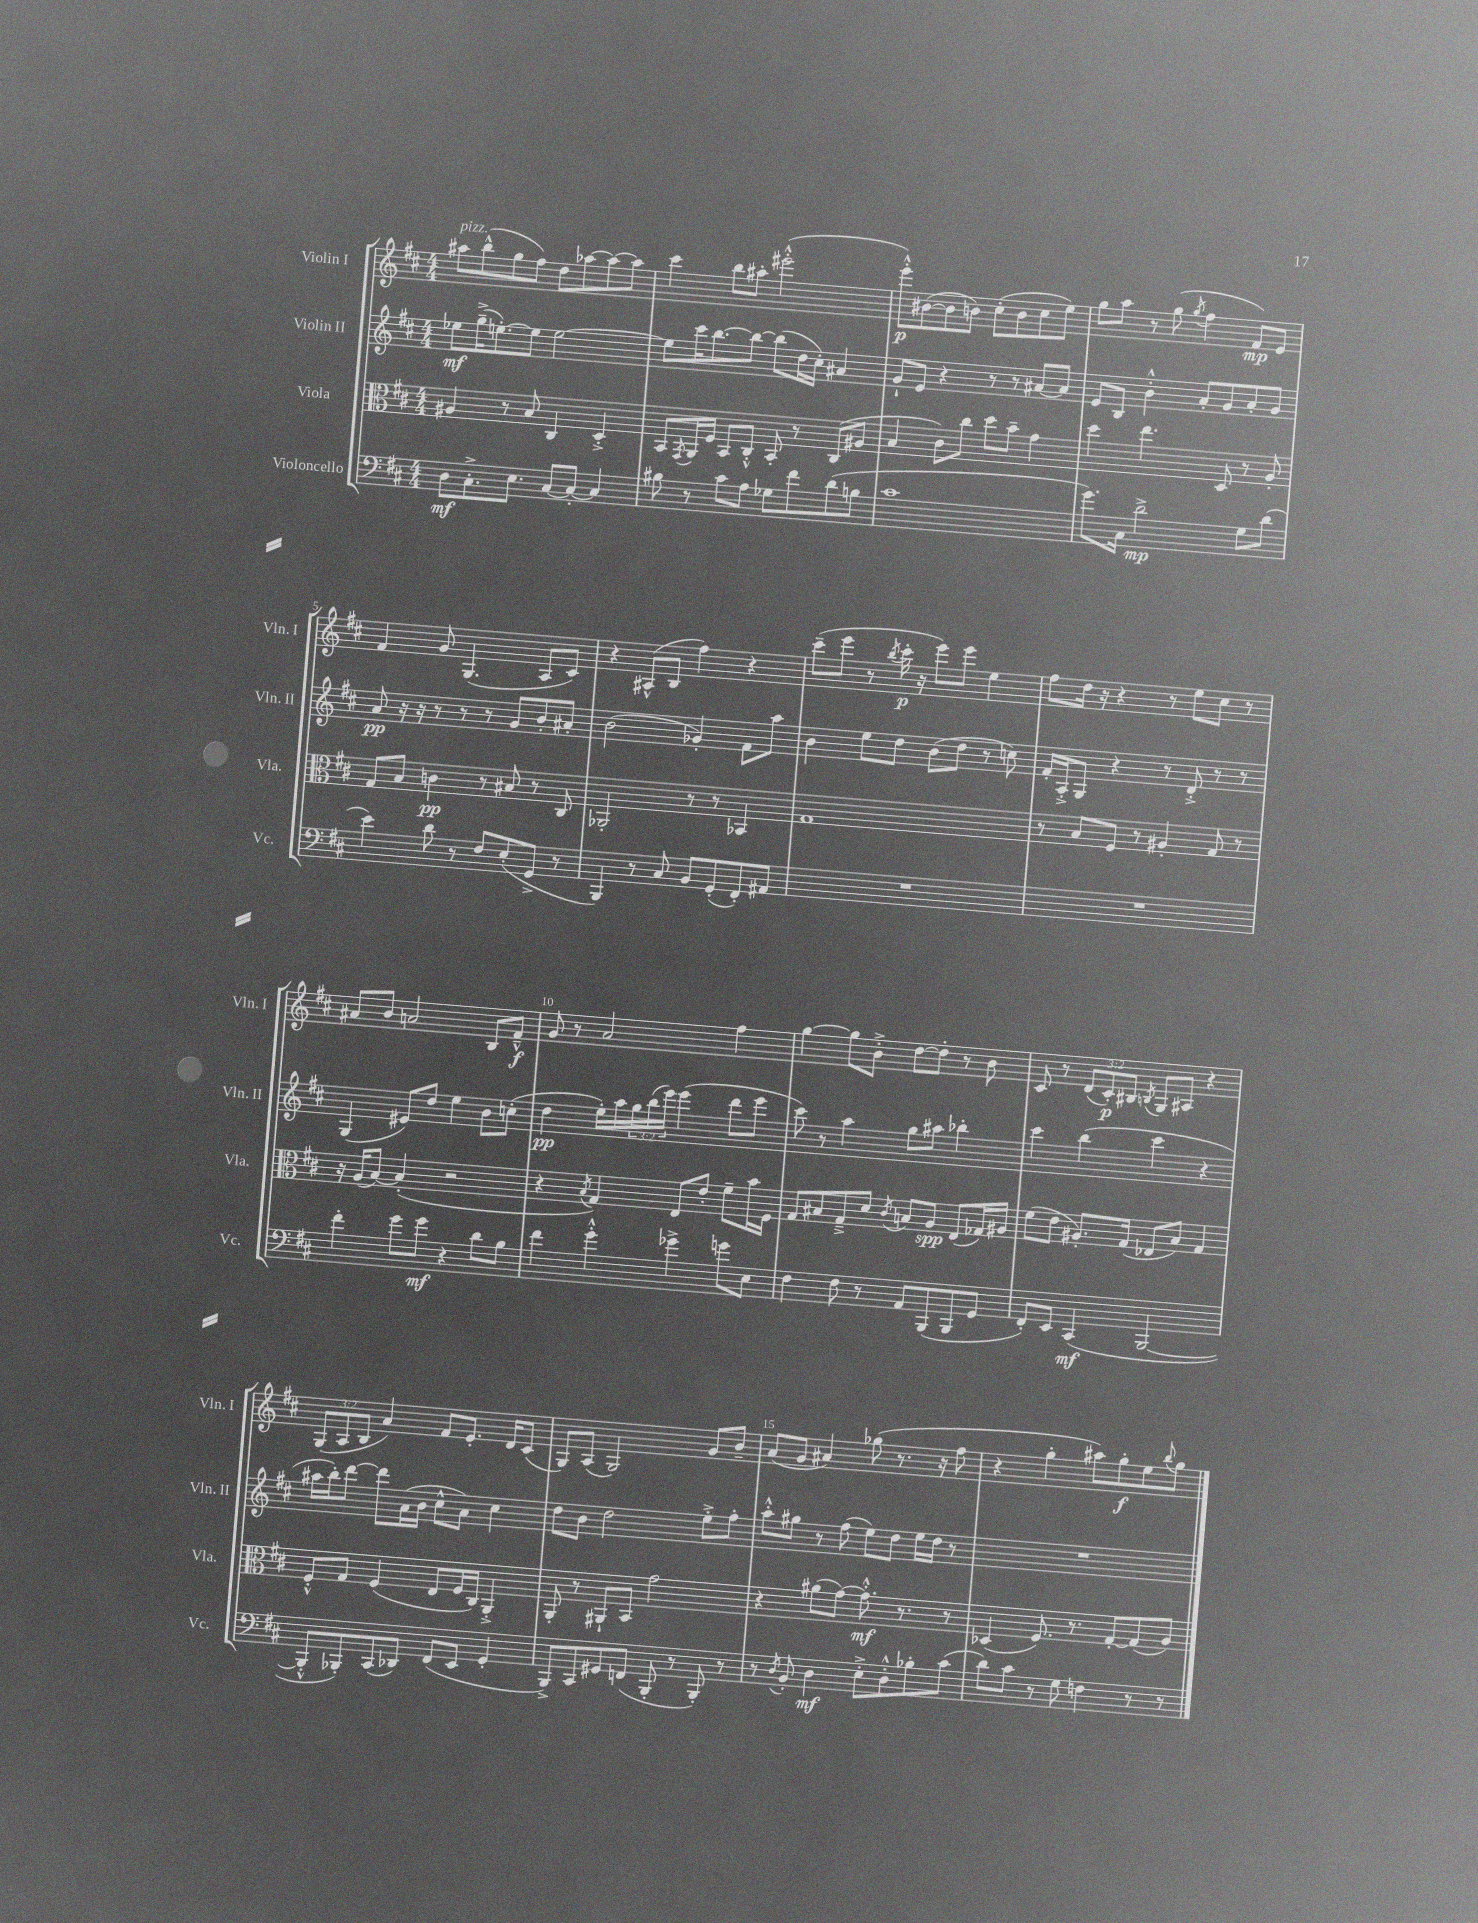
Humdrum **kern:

**kern	**kern	**kern	**kern
*staff4	*staff3	*staff2	*staff1
*clefF4	*clefC3	*clefG2	*clefG2
*k[f#c#]	*k[f#c#]	*k[f#c#]	*k[f#c#]
*M4/4	*M4/4	*M4/4	*M4/4
8D	4A#	8ee-	8aa#
8.C#'^	.	(16gg~^	(8bb^^
.	.	[8.ee')	.
.	8r	.	8gg
8.E	.	.	.
.	8B	8ee]	8ff#)
[8C#	4C#	[2ee	8dd
8C#'_	.	.	[8aa-
4C#]	4D'^	.	8aa-_
.	.	.	8aa-]
=	=	=	=
8B#	8BB	8ee]	4ccc#
.	8qGG	.	.
8r	16AA	16ccc#	.
.	16F#	[8.bb	.
8c#	8BB	.	8bb
8A	8C#'^^	8bb_	8aa#'
8G-	8BB'	(8bb]	(2eee#'^^
8f#	8r	16dd	.
.	.	16cc#')	.
(8d	(8C#	4a#	.
8B	8A#	.	.
=	=	=	=
1c#	4B	8g`	8eee'^^)
.	.	8e	([8b#
.	8c#)	4r	8b#]
.	8cc#	.	8b)
.	8dd	8r	(8cc#'
.	8b~	8r	8b
.	4g	[8a#	8cc#
.	.	8a#]	8ee)
=	=	=	=
8.g)	4dd	8e	8gg
.	.	8B	8aa
16C#	.	.	.
2d^	4.ee	4b'^^	8r
.	.	.	(8gg
.	.	.	8qgg
.	.	8a'	4ff#
.	8D	8g	.
8G	8r	8a'	8f#)
(8d	8A'	8g	8e
=	=	=	=
4e)	8G	8a	4f#
.	8B	16r	.
.	.	16r	.
8d	4c	8r	8g
8r	.	8r	(4.G
8F#	8r	8r	.
(8E'	8B#	8g	.
8GG^	8r	8b'	8A
8r	8C#	8a#'	8c#)
=	=	=	=
4BBB)	2AA-'	(2b	4r
8r	.	.	(8A#^^
8C#	.	.	8B
8BB	8r	4g-')	4ff#)
(8GG'	8r	.	.
8FF#')	4BB-	8f#	4r
8AA#	.	8aa	.
=	=	=	=
1r	1G	4b	(8ccc#~
.	.	.	8eee
.	.	8ee	8r
.	.	.	8qbb
.	.	8dd	16ccc#'
.	.	.	16r
.	.	(8b	8eee)
.	.	8dd	8eee
.	.	8r	4ee
.	.	8cc)	.
=	=	=	=
1r	8r	16f#'	8ff#
.	.	16A'^	.
.	8B	8G	16dd
.	.	.	16r
.	8F#	4r	4r
.	8r	.	.
.	4A#'	8r	8r
.	.	8d'^	8ee
.	8G	8r	8cc#
.	8r	8r	8r
=	=	=	=
4f#'	16r	(4G	8a#
.	(16A	.	.
.	[8B)	.	8b
8g	(4B']	8e#)	2a
8g	.	8dd	.
4r	2r	4ee	.
8d	.	8b	8B
8B	.	(8cc'	8f#~^^
=	=	=	=
4f#	4r	4dd	8g
.	.	.	8r
.	8qB	.	.
4g'^^	4G)	16ee')	2a
.	.	16aa	.
.	.	24gg	.
.	.	(24bb	.
.	.	24eee)	.
4g-^	8E	(4eee	.
.	8e'	.	.
8g	8f#~	8ddd	4ff#
8E	16b	8eee	.
.	16F#	.	.
=	=	=	=
4F#	8G	8ccc#)	[4gg
.	8B#	8r	.
8F#	8G~^	4aa	8gg]
8r	8d	.	8b'^
.	8qc#	.	.
8AA	8B	8gg	[8dd
(8BBB	8A	8aa#	8dd']
8BBB	(8E	4bb-'	8r
8GG	16G-)	.	8b
.	16A#	.	.
=	=	=	=
8FF#')	(8f#	4ccc#	8c#
8EE	8e	.	8r
(4CC#	8.A#')	(4bb	(12d
.	.	.	12c#')
.	.	.	12B#
.	(16G	.	.
.	.	.	8qB
[2BBB	8E-	4ccc#	8G
.	8B)	.	8A#
.	4G	4r	4r
=	=	=	=
8BBB'^^]	8F#'^^	16aa#	(12G
.	.	16bb')	.
.	.	.	12A
8BBB-')	8G	[8ddd	.
.	.	.	12B
(8CC#	(4F#	8ddd]	4a)
8DD-)	.	(16a	.
.	.	16b	.
(8FF#	8E	8cc#^^	8f#
8EE	16F#	8a)	8.e'
.	16C#)	.	.
4GG'	4AA'^	4cc#	.
.	.	.	16d
.	.	.	(8c#
=	=	=	=
8BBB^)	8AA'	8dd	8G)
8CC#	8r	8b	(8A
8GG#	8AA#`	2dd	2G)
(8FF	8BB	.	.
8BBB'	2g	.	.
8r	.	.	.
8BBB')	.	8ee'^	8g
8r	.	8ff#'	8b~
=	=	=	=
8r	4r	8aa'^^	(8a
8qD	.	.	.
8BB'	.	8gg#	8g
4D	(8a#	8r	4a#)
.	[8g)	(8ff#	.
8E'^	8.g'^^]	8ee)	(8gg-
8D'^^	.	8dd	8.r
.	8.r	.	.
8B-'	.	16ee	.
.	.	16dd	16r
(8c#	8r	8r	8ff#
=	=	=	=
8d)	(4D-	1r	4r
8c#	.	.	.
8r	8.F#)	.	4gg'
8G	.	.	.
.	8.r	.	.
4F	.	.	8aa#)
.	[8G'	.	8gg'
8r	(8G]	.	8ee
.	.	.	8qqbb
8r	8A)	.	8gg
==	==	==	==
*-	*-	*-	*-
